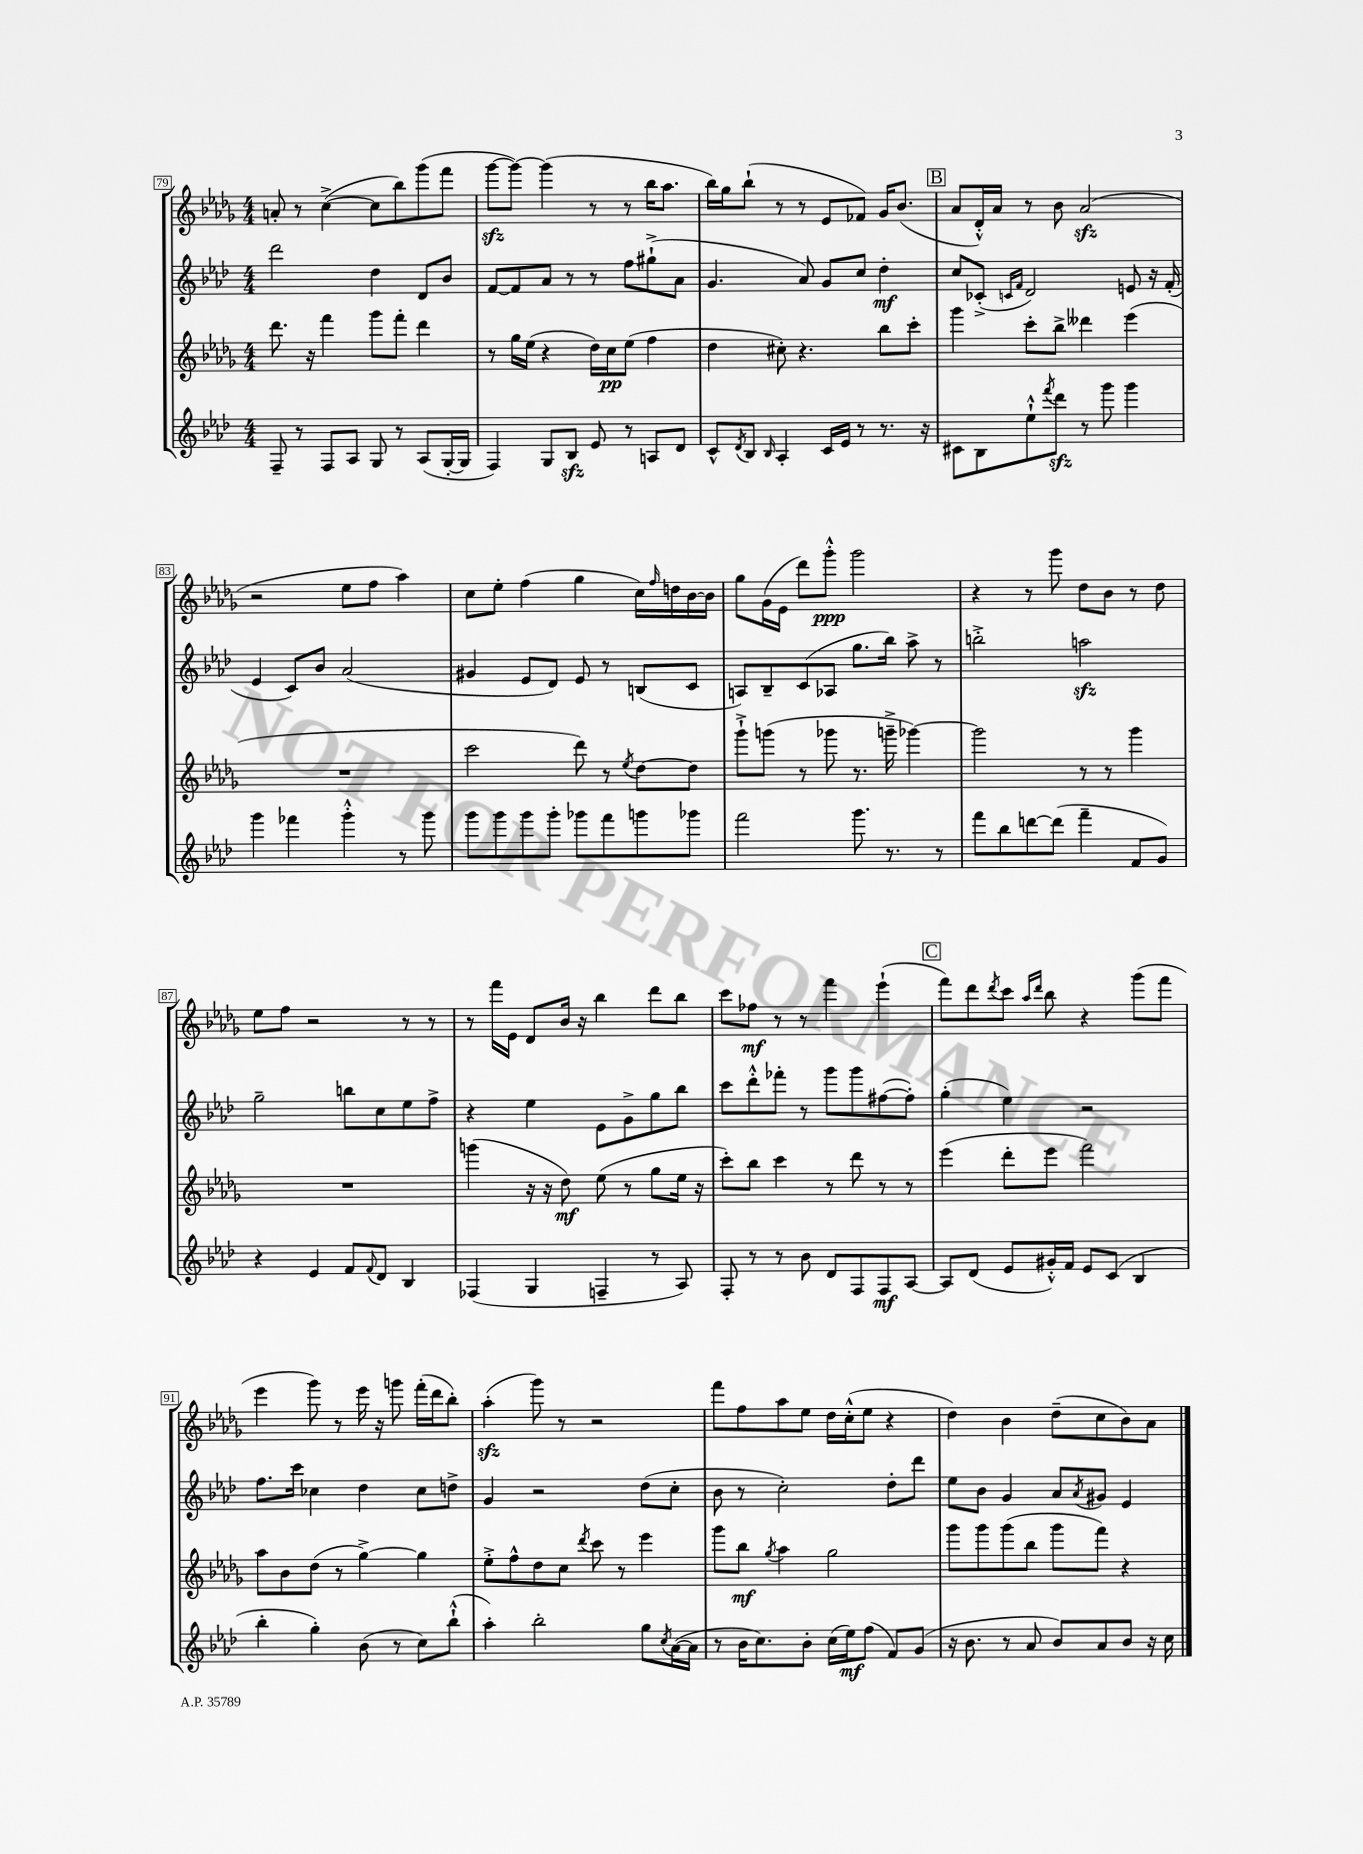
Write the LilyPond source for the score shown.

<<
\new StaffGroup <<
\new Staff = "s0" {
    \clef treble \key des \major \numericTimeSignature \time 4/4
    a'8-. r8 c''4~->( c''8 bes''8) ges'''8( f'''8 |
    ges'''8~\sfz ges'''8~) ges'''4( r8 r8 bes''16 aes''8. |
    bes''16) ges''16 bes''8-!( r8 r8 ees'8 fes'8) ges'16 bes'8.( |
    \mark \markup { \box "B" } aes'8 des'16-.-^) aes'16 r8 bes'8 aes'2\sfz( |
    r2 ees''8 f''8 aes''4) |
    c''8 ees''8-. f''4( ges''4 c''16) \grace { f''16 } d''16 bes'16~ bes'16 |
    ges''8 ges'16( ees'16 des'''8) ges'''8-.-^\ppp ges'''2 |
    r4 r8 ges'''8 des''8 bes'8 r8 des''8 |
    ees''8 f''8 r2 r8 r8 |
    r8 f'''16 ees'16 des'8 bes'16 r16 bes''4 des'''8 bes''8 |
    c'''8 fes''8\mf r8 r8 f'''4 ees'''4-!( |
    \mark \markup { \box "C" } f'''8) des'''8 \acciaccatura { des'''8 } c'''8 \grace { aes''16 des'''16 } bes''8 r4 ges'''8( f'''8 |
    ees'''4 ges'''8) r8 ees'''16 r16 g'''8 f'''16-.( des'''16 bes''8-.) |
    aes''4-.\sfz( ges'''8) r8 r2 |
    f'''8 f''8 aes''8 ees''8 des''16 c''16-.-^( ees''8 r4 |
    des''4) bes'4 des''8--( c''8 bes'8) aes'8 \bar "|." |
}
\new Staff = "s1" {
    \clef treble \key aes \major \numericTimeSignature \time 4/4
    des'''2 des''4 des'8 bes'8 |
    f'8~ f'8 aes'8 r8 r8 f''8 gis''8-!->( aes'8 |
    g'4. aes'8) g'8 c''8 des''4-.\mf |
    \mark \markup { \box "B" } c''8 ces'8-.->( \grace { c'16 f'16 } des'2) e'8 r16 f'16-.( |
    ees'4 c'8) bes'8 aes'2( |
    gis'4 ees'8 des'8) ees'8 r8 b8( c'8 |
    a8) bes8-- c'8( aes8 g''8. bes''16) aes''8-> r8 |
    b''2-.-> a''2\sfz |
    g''2-- b''8 c''8 ees''8 f''8-> |
    r4 ees''4 ees'8 g'8-> g''8 bes''8 |
    c'''8 des'''8-.-^ fes'''8-. r8 g'''8 g'''8 fis''8~( fis''8-.) |
    \mark \markup { \box "C" } g''4-.( ees''4) r2 |
    f''8. c'''16 ces''4 des''4 ces''8 d''8-> |
    g'4 r2 des''8( c''8-. |
    bes'8 r8 c''2-.) des''8-. des'''8 |
    ees''8 bes'8 g'4 aes'8 \acciaccatura { aes'8 } gis'8 ees'4 \bar "|." |
}
\new Staff = "s2" {
    \clef treble \key des \major \numericTimeSignature \time 4/4
    des'''8. r16 f'''4 ges'''8 f'''8-. des'''4 |
    r8 ges''16 ees''16( r4 des''16) c''16\pp ees''8( f''4 |
    des''4 cis''8-.) r4. bes''8 c'''8-. |
    \mark \markup { \box "B" } ges'''4 c'''8-. bes''8-> deses'''4 ees'''4( |
    R1 |
    c'''2 des'''8) r8 \acciaccatura { ees''8 } des''8~ des''8 |
    ges'''8-!-> g'''8( r8 ges'''8 r8. g'''16---> ges'''4~) |
    ges'''2 r8 r8 ges'''4 |
    R1 |
    g'''4( r16 r16 des''8\mf) ees''8( r8 ges''8 ees''16 r16 |
    c'''8-.) bes''8 c'''4 r8 des'''8 r8 r8 |
    \mark \markup { \box "C" } ees'''4( des'''8-. ees'''8 f'''2) |
    aes''8 bes'8 des''8( r8 ges''4~->) ges''4 |
    ees''8-.-> f''8-^ des''8 c''8 \acciaccatura { des'''8 } c'''8 r8 ees'''4 |
    ges'''8 bes''8\mf \acciaccatura { ges''8 } aes''4 ges''2 |
    ges'''8 ges'''8 ges'''8( bes''8 ges'''8 f'''8) r4 \bar "|." |
}
\new Staff = "s3" {
    \clef treble \key aes \major \numericTimeSignature \time 4/4
    f8-- r8 f8 aes8 g8 r8 aes8( g16~-. g16 |
    f4) g8 bes8\sfz ees'8 r8 a8 des'8 |
    c'8-^ \acciaccatura { des'8 } bes8 \grace { bes16 } aes4-. c'16 ees'16 r8 r8. r16 |
    \mark \markup { \box "B" } cis'8 bes8 ees''8-!-^ \acciaccatura { f'''8 } des'''8\sfz r8 g'''8 g'''4 |
    g'''4 fes'''4 g'''4-.-^ r8 g'''8 |
    g'''8 g'''8 g'''8 g'''8-. ges'''8 f'''8 g'''8 ges'''8 |
    f'''2 g'''8. r8. r8 |
    f'''8 bes''8 d'''8~ d'''8( f'''4-- f'8 g'8) |
    r4 ees'4 f'8 \appoggiatura { f'8 } des'8 bes4 |
    fes4( g4 f4-- r8 aes8) |
    f8-. r8 r8 bes'8 des'8 f8 f8\mf aes8~ |
    \mark \markup { \box "C" } aes8 des'8( ees'8 gis'16-.-^) f'16 ees'8 c'8( bes4 |
    bes''4-. g''4-.) bes'8( r8 c''8) bes''8-!-^( |
    aes''4-.) bes''2-. g''8 \acciaccatura { c''8 } aes'16~( aes'16 |
    r8 bes'16 c''8.) bes'8-. c''16( ees''16\mf) f''8( f'8) g'8( |
    r16 bes'8. r8 aes'8 bes'8) aes'8 bes'8 r16 c''16 \bar "|." |
}
>>
>>
\layout { \context { \Score currentBarNumber = #79 \override BarNumber.stencil = #(make-stencil-boxer 0.1 0.3 ly:text-interface::print) } }
